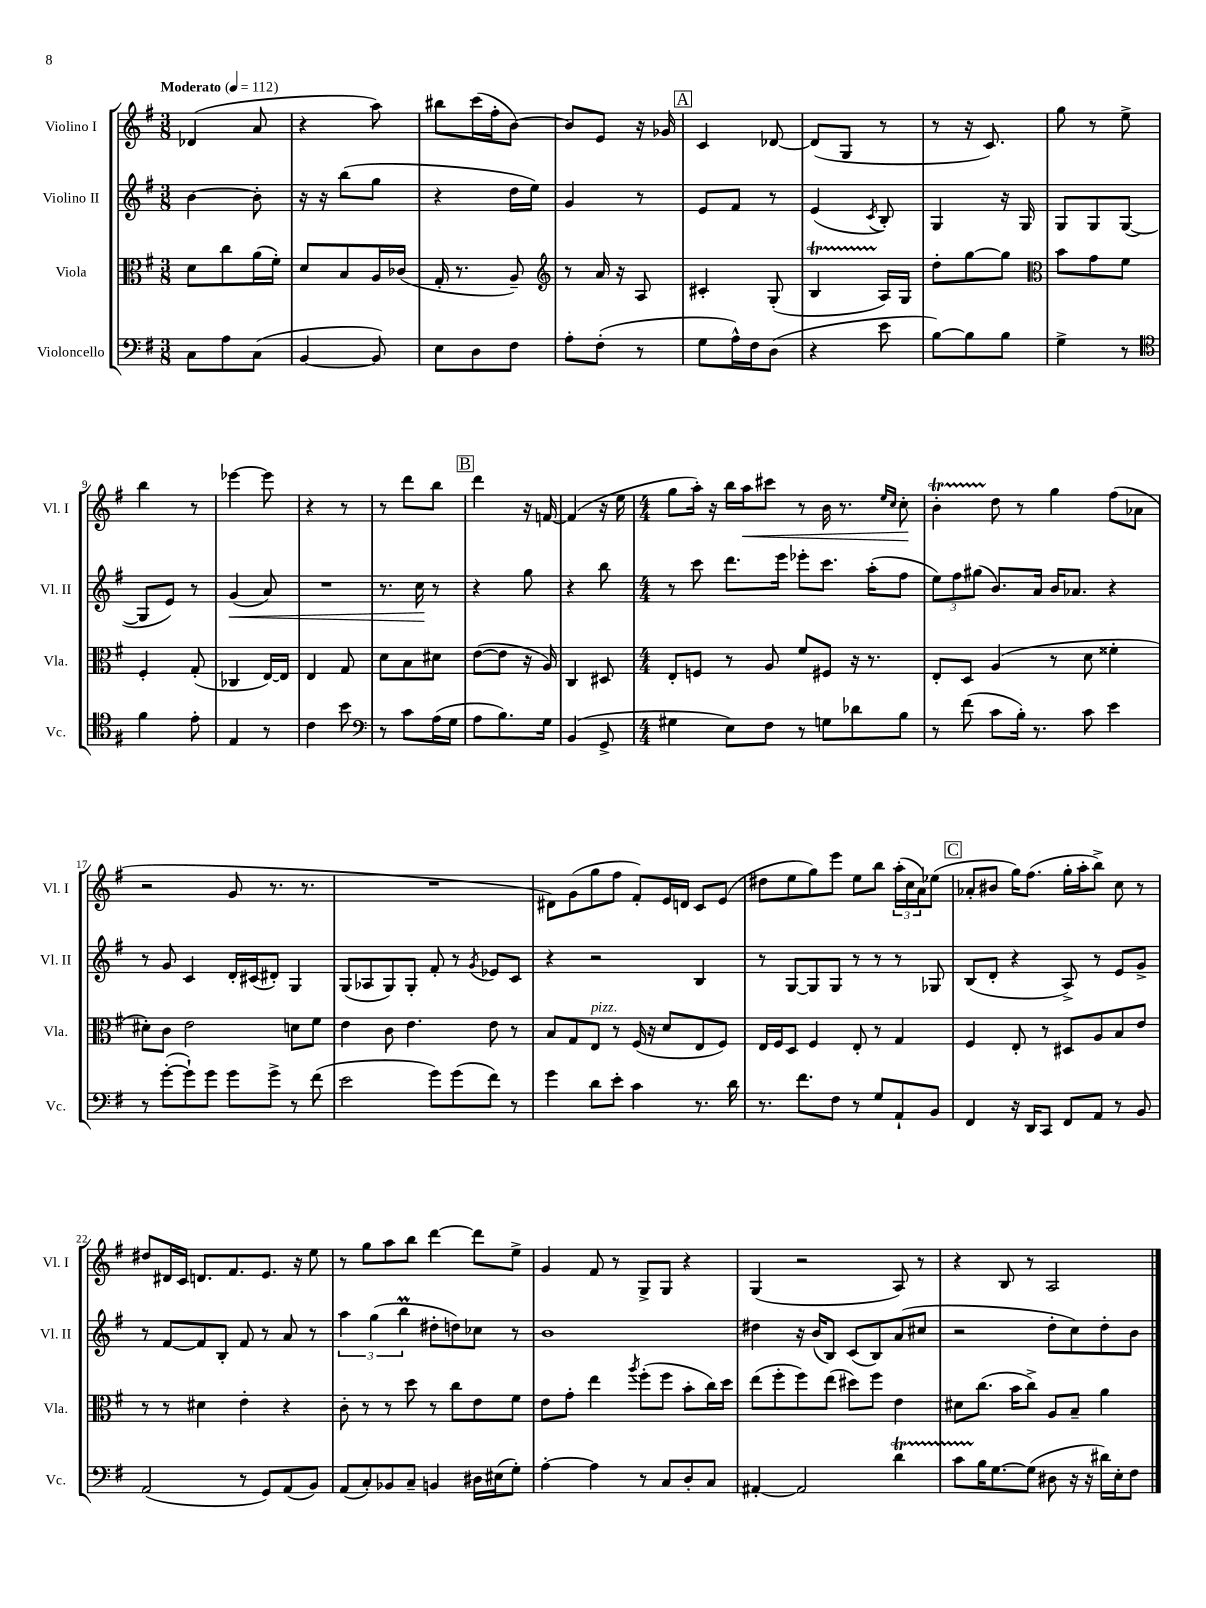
<<
\new StaffGroup <<
\new Staff = "s0" \with { instrumentName = "Violino I" shortInstrumentName = "Vl. I" } {
    \clef treble \key g \major \numericTimeSignature \time 3/8 \tempo "Moderato" 4 = 112
    des'4( a'8 |
    r4 a''8) |
    bis''8 c'''16( fis''16-. b'8~) |
    b'8 e'8 r16 ges'16 |
    \mark \markup { \box "A" } c'4 des'8~ |
    des'8( g8 r8 |
    r8 r16 c'8.) |
    g''8 r8 e''8-> |
    b''4 r8 |
    ees'''4~ ees'''8 |
    r4 r8 |
    r8 d'''8 b''8 |
    \mark \markup { \box "B" } d'''4 r16 f'16~ |
    f'4( r16 e''16 |
    \numericTimeSignature \time 4/4 g''8 a''16-.) r16 b''16 a''16\< cis'''8 r8 b'16 r8. \grace { e''16 c''16 } c''8-.\! |
    b'4-.\startTrillSpan d''8\stopTrillSpan r8 g''4 fis''8( aes'8 |
    r2 g'8 r8. r8. |
    R1 |
    dis'8) g'8( g''8 fis''8 fis'8-.) e'16 d'16 c'8 e'8( |
    dis''8 e''8 g''8) e'''8 e''8 b''8 \tuplet 3/2 { a''16-.( c''16 a'16) } ees''8( |
    \mark \markup { \box "C" } aes'8-. bis'8 g''16) fis''8.( g''16-. a''16-. b''8->) c''8 r8 |
    dis''8 dis'16 c'16 d'8. fis'8. e'8. r16 e''8 |
    r8 g''8 a''8 b''8 d'''4~ d'''8 e''8-> |
    g'4 fis'8 r8 g8-> g8 r4 |
    g4( r2 a8) r8 |
    r4 b8 r8 a2 \bar "|." |
}
\new Staff = "s1" \with { instrumentName = "Violino II" shortInstrumentName = "Vl. II" } {
    \clef treble \key g \major \numericTimeSignature \time 3/8
    b'4~ b'8-. |
    r16 r16 b''8( g''8 |
    r4 d''16 e''16) |
    g'4 r8 |
    \mark \markup { \box "A" } e'8 fis'8 r8 |
    e'4( \acciaccatura { c'8 } b8-.) |
    g4 r16 g16 |
    g8 g8 g8~( |
    g8 e'8) r8 |
    g'4\<( a'8) |
    R4. |
    r8. c''16\! r8 |
    \mark \markup { \box "B" } r4 g''8 |
    r4 b''8 |
    \numericTimeSignature \time 4/4 r8 c'''8 d'''8. e'''16 ees'''8-. c'''8. a''16-.( fis''8 |
    \tuplet 3/2 { e''8) fis''8 gis''8( } b'8.) a'16 b'16 aes'8. r4 |
    r8 g'8 c'4 d'16-. cis'16( dis'8-.) g4 |
    g8( aes8 g8) g8-. fis'8-. r8 \acciaccatura { g'8 } ees'8 c'8 |
    r4 r2 b4 |
    r8 g8~ g8 g8 r8 r8 r8 ges8 |
    \mark \markup { \box "C" } b8( d'8-. r4 a8->) r8 e'8 g'8-> |
    r8 fis'8~ fis'8 b8-. fis'8 r8 a'8 r8 |
    \tuplet 3/2 { a''4 g''4( b''4\prall } dis''8-. d''8) ces''8 r8 |
    b'1 |
    dis''4 r16 b'16( b8) c'8( b8) a'8( cis''8 |
    r2 d''8-. c''8) d''8-. b'8 \bar "|." |
}
\new Staff = "s2" \with { instrumentName = "Viola" shortInstrumentName = "Vla." } {
    \clef alto \key g \major \numericTimeSignature \time 3/8
    d'8 c''8 a'16( fis'16-.) |
    d'8 b8 a16 ces'16( |
    g16-. r8. a8--) |
    \clef treble r8 a'16 r16 a8 |
    \mark \markup { \box "A" } cis'4-. g8-.( |
    b4\startTrillSpan a16\stopTrillSpan) g16 |
    d''8-. g''8~ g''8 |
    \clef alto b'8 g'8 fis'8 |
    fis4-. g8-.( |
    ces4 e16~) e16 |
    e4 g8 |
    d'8 b8 dis'8 |
    \mark \markup { \box "B" } e'8~( e'8 r16 a16) |
    c4 dis8 |
    \numericTimeSignature \time 4/4 e8-. f8 r8 a8 fis'8 fis8 r16 r8. |
    e8-. d8 a4( r8 d'8 fisis'4-. |
    dis'8-.) c'8 e'2 d'8 fis'8 |
    e'4 c'8 e'4. e'8 r8 |
    b8 g8 e8^\markup { \italic "pizz." } r8 fis16( r16 d'8 e8 fis8) |
    e16 fis16 d8 fis4 e8-. r8 g4 |
    \mark \markup { \box "C" } fis4 e8-. r8 dis8 a8 b8 e'8 |
    r8 r8 dis'4 e'4-. r4 |
    c'8-. r8 r8 d''8 r8 c''8 e'8 fis'8 |
    e'8 g'8-. e''4 \acciaccatura { a''8 } fis''8-.( fis''8 b'8-. c''16) d''16 |
    e''8( fis''8-. fis''8) e''8( dis''8) fis''8 e'4 |
    dis'8 c''8.( b'16 c''8->) a8 b8-- a'4 \bar "|." |
}
\new Staff = "s3" \with { instrumentName = "Violoncello" shortInstrumentName = "Vc." } {
    \clef bass \key g \major \numericTimeSignature \time 3/8
    c8 a8 c8( |
    b,4~ b,8) |
    e8 d8 fis8 |
    a8-. fis8-.( r8 |
    \mark \markup { \box "A" } g8 a16-^) fis16 d8( |
    r4 e'8 |
    b8~) b8 b8 |
    g4-> r8 |
    \clef tenor fis'4 e'8-. |
    e4 r8 |
    c'4 b'8 |
    \clef bass r8 c'8 a16( g16 |
    \mark \markup { \box "B" } a8 b8.) g16 |
    b,4( g,8-> |
    \numericTimeSignature \time 4/4 gis4 e8) fis8 r8 g8 des'8 b8 |
    r8 fis'8( c'8 b16-.) r8. c'8 e'4 |
    r8 g'8~-.( g'8-!) g'8 g'8 g'8-> r8 fis'8( |
    e'2 g'8) g'8( fis'8) r8 |
    g'4 d'8 e'8-. c'4 r8. d'16 |
    r8. fis'8. fis8 r8 g8 a,8-! b,8 |
    \mark \markup { \box "C" } fis,4 r16 d,16 c,8 fis,8 a,8 r8 b,8 |
    a,2( r8 g,8) a,8( b,8) |
    a,8( c8-.) bes,8 c8-- b,4 dis16 eis16( g8-.) |
    a4~-. a4 r8 c8 d8-. c8 |
    ais,4~-. ais,2 d'4\startTrillSpan |
    c'8 b16\stopTrillSpan g8.~ g8( dis8 r16 r16 dis'16) e16-. fis8 \bar "|." |
}
>>
>>
